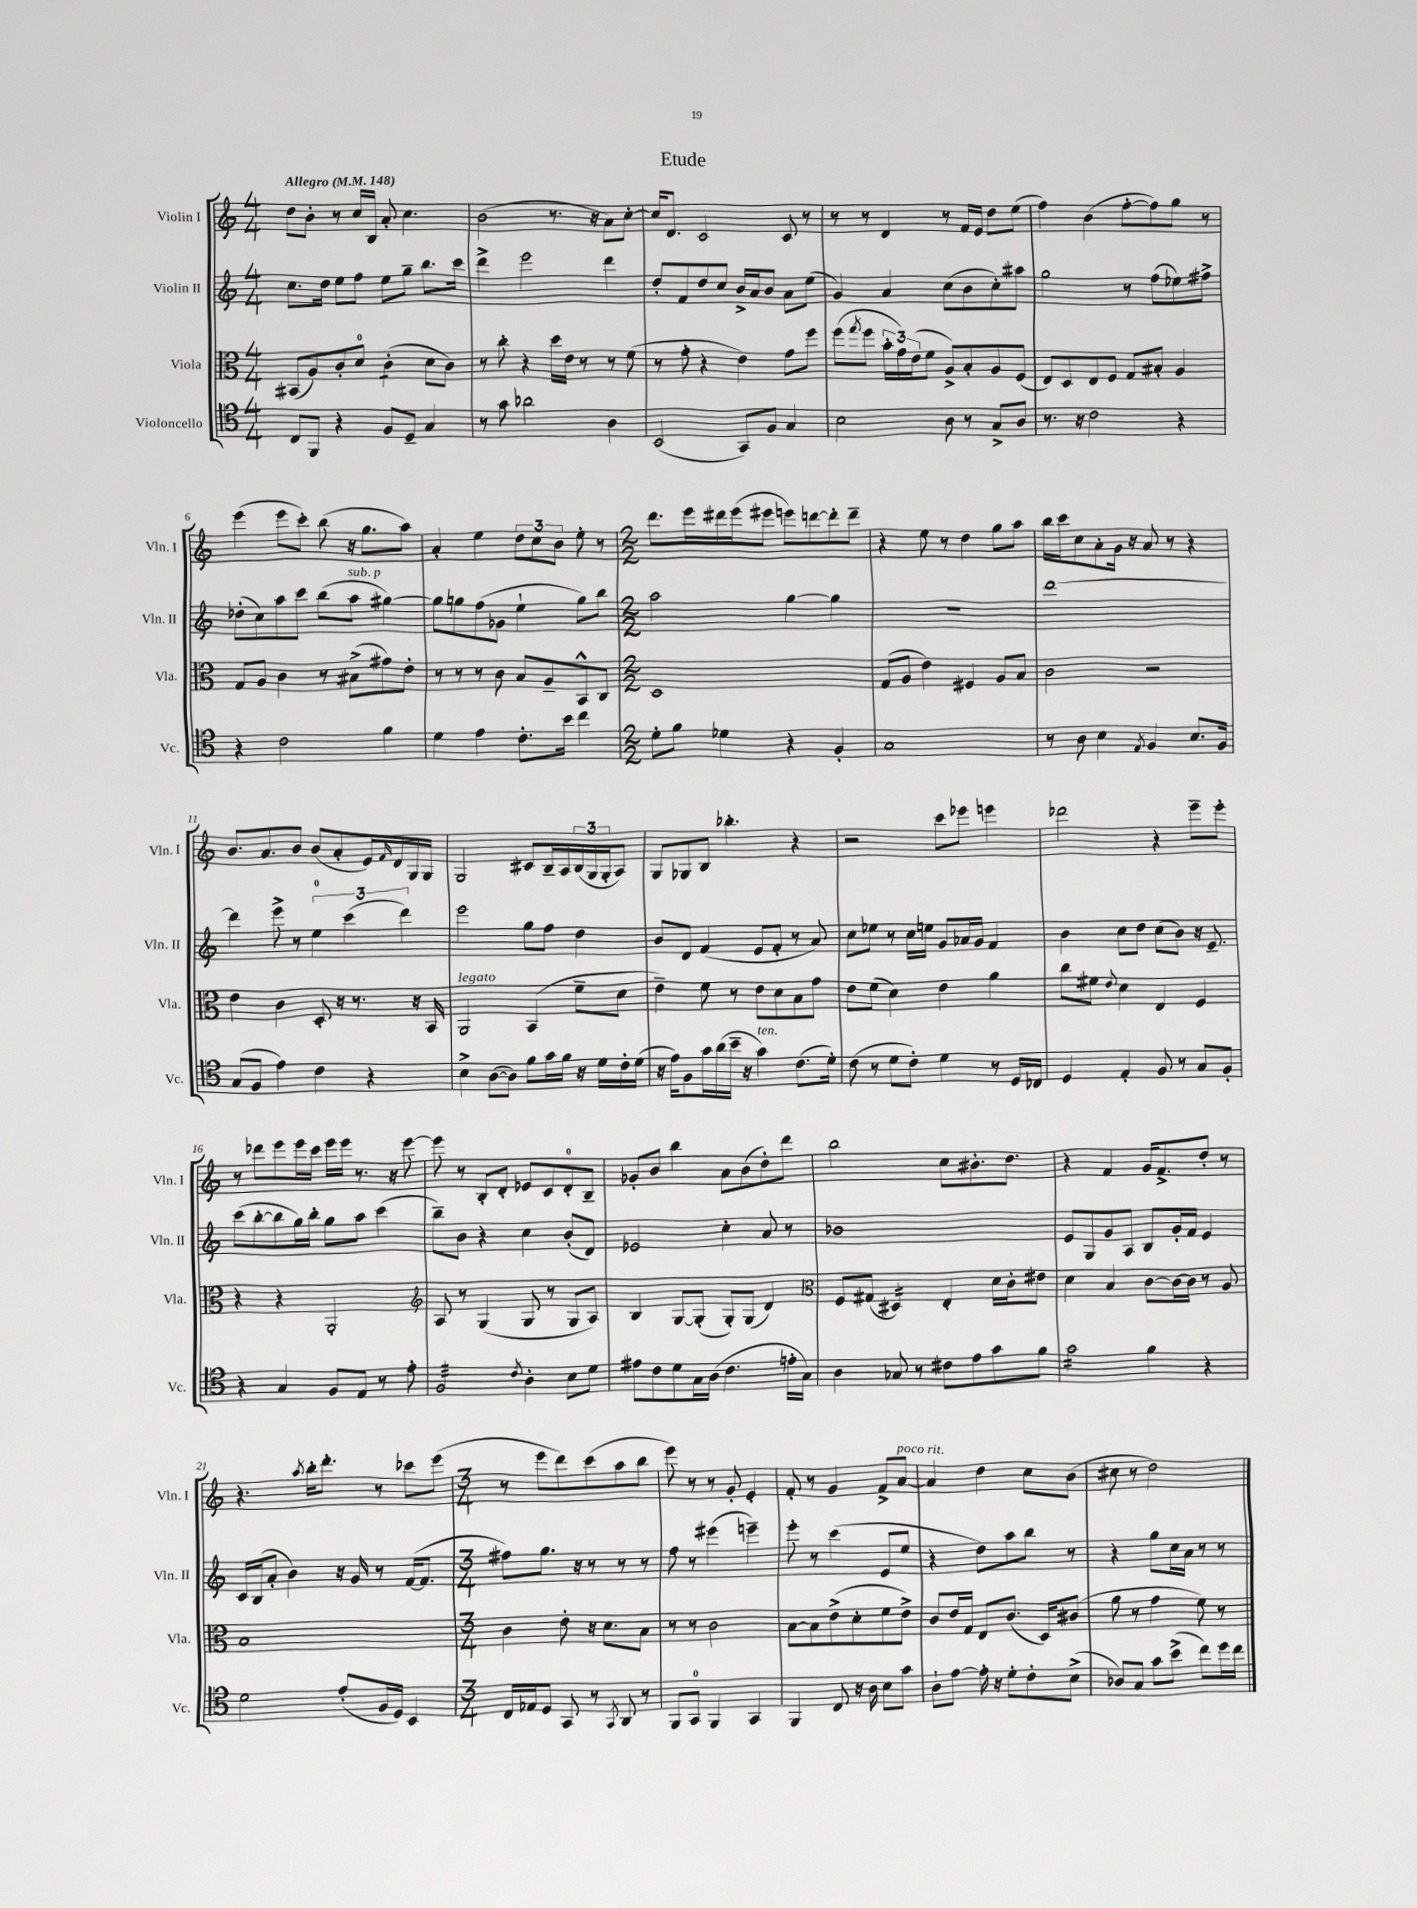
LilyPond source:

\header { title = "Etude" }
<<
\new StaffGroup <<
\new Staff = "s0" \with { instrumentName = "Violin I" shortInstrumentName = "Vln. I" } {
    \clef treble \key c \major \numericTimeSignature \time 4/4 \tempo "Allegro" 4 = 148
    d''8 b'8-. r8 c''16 b16 a'8-. c''4. |
    b'2( r8. r16 a'8) c''8~-. |
    c''16 d'8. c'2 c'8 r8 |
    r8 r8 d'4 r8 f'16 e'16 d''8 e''8( |
    f''4) b'4( f''8~-. f''8) g''8 r8 |
    e'''4( e'''8 c'''8-.) b''8( r16 g''8. a''8) |
    a'4-. e''4 \tuplet 3/2 { d''8 c''8 b'8 } e''8-. r8 |
    \numericTimeSignature \time 2/2 d'''8. e'''16 dis'''16 e'''16( eis'''8 e'''8) d'''8~ d'''8-. d'''8-- |
    r4 e''8 r8 d''4 g''8 a''8 |
    b''16 c'''16 c''8 a'8-. g'16 r16 a'8 r8 r4 |
    b'8. a'8. b'8 b'8( a'8-. e'16) \grace { f'16 } d'16 g16 g16 |
    g2 cis'8 b16-- a16 \tuplet 3/2 { b16( g16 g16-. } a8) |
    g8 ges8 b8 bes''4.-. r4 |
    r2 c'''8 ees'''8 e'''4 |
    des'''2 r4 e'''8-- e'''8-. |
    r8 des'''8 e'''8 e'''16 c'''16 e'''16 e'''16 r8. r16 e'''8~ |
    e'''8 r8 b8-. d'8-. ees'8 c'8 d'8-0-. b8-- |
    ges'8-. b'8 b''4 a'8 b'8( d''8-.) d'''8 |
    b''2 c''8 bis'8.-. d''8. |
    r4 f'4 g'16 f'8.-> d''8-. r8 |
    r4. \acciaccatura { a''8 } b''16-. d'''8.-. r8 ces'''8 e'''8( |
    \numericTimeSignature \time 3/4 r8 e'''8 d'''8) c'''8( a''8 b''8 |
    e'''8) r8 r8 g'8-. e'4-. |
    f'8-. r8 g'4 f'8-> a'8~^\markup { \italic "poco rit." } |
    a'4 d''4 c''8 b'8( |
    cis''8 r8 d''2) \bar "|." |
}
\new Staff = "s1" \with { instrumentName = "Violin II" shortInstrumentName = "Vln. II" } {
    \clef treble \key c \major \numericTimeSignature \time 4/4
    c''8. d''16 e''8 f''8 e''8 g''8-- b''8. c'''16 |
    d'''4-> e'''2 d'''4 |
    d''8-. f'8 d''8 c''8 b'16-> a'16 b'8 a'8 e''8( |
    g'4) a'4 c''8( b'8 c''8-.) ais''8 |
    g''2 r8 f''8( ees''8) fis''8-> |
    des''8-.( c''8) a''8 c'''8 b''8( a''8^\markup { \italic "sub. p" } gis''4~) |
    gis''8 g''8 f''8( ges'8 e''4-! g''8) b''8 |
    \numericTimeSignature \time 2/2 a''2 g''4~ g''4 |
    R1 |
    d'''1~ |
    d'''4 e'''8-> r8 \tuplet 3/2 { e''4-0 c'''4( d'''4) } |
    e'''2 g''8 f''8 d''4 |
    b'8 d'8 f'4( e'8 f'8-. r8 a'8) |
    c''8 ees''8 r8 c''16 e''16 g'8 aes'16 g'16 f'4 |
    b'4 c''8 d''8 c''8( b'8) r16 e'8.-- |
    c'''8( b''8~-. b''8 g''16) b''16-. g''8 a''8 c'''4( |
    b''8--) b'8 r4 c''4 b'8-.( d'8) |
    ees'2 c''4-. a'8 r8 |
    bes'1 |
    e'8 g8 g'8 a8 b8 g'16-. f'16 e'4 |
    c'16 b16( a'8-. b'4) r16 g'16 r8 f'16~( f'8. |
    \numericTimeSignature \time 3/4 fis''8) g''8. r16 r8 r8 r8 |
    f''8 r8 eis'''4( e'''4--) |
    e'''8-. r8 c'''4( e'8 e''8 |
    r4 d''8) a''8 b''8 r8 |
    r4 g''8 c''16 a'16 r8 r8 \bar "|." |
}
\new Staff = "s2" \with { instrumentName = "Viola" shortInstrumentName = "Vla." } {
    \clef alto \key c \major \numericTimeSignature \time 4/4
    bis,8( a8) c'8-. d'8-0 c'4:8-.( d'8 c'8) |
    r8 c''8-. r4 d''16 e'16 r8 r8 f'8( |
    r8 g'8-. r4 e'4) g'8 f''8 |
    f''8( \acciaccatura { g''8 } f''8 \tuplet 3/2 { b'16-. g'16) e'16( } f'8 a8->) b8-. a8 f8( |
    e8) d8 e8 f8 g8 bis8-. a4 |
    g8 a8 c'4 r8 bis8->( gis'8) e'8-. |
    r8 r8 r8 c'8 b8 a8-- b,8-^ c8 |
    \numericTimeSignature \time 2/2 d1 |
    g8( a8 e'4) fis4 a8 b8 |
    c'2 r2 |
    e'4 c'4 d8-. r16 r8. r16 b,16 |
    a,2^\markup { \italic "legato" } b,4( f'8-- d'8 |
    e'4--) f'8 r8 e'8 d'8 b8 g'8 |
    e'8 f'8( d'4) e'4 a'4 |
    c''8 fis'8 \appoggiatura { e'8 } d'4 e4 f4 |
    r4 r4 a,2-. |
    \clef treble a8 r8 g4( g8 r8 g8 a8) |
    b4 g8~ g8-.( g8-.) g8( d'4) |
    \clef alto f8 gis8( dis4:16) e4-. d'16 c'16-. eis'8 |
    d'4 b4 c'8~ c'16~ c'16 r8 a8 |
    b1 |
    \numericTimeSignature \time 3/4 c'4 e'8-. r16 d'8. b8 |
    r8 r8 c'2 |
    b8~ b8 e'8->( d'8-. f'8 e'8->) |
    c'8 e'16 g16 e8 c'8.( d16) cis'8( |
    a'8 r8 g'4 f'8) r8 \bar "|." |
}
\new Staff = "s3" \with { instrumentName = "Violoncello" shortInstrumentName = "Vc." } {
    \clef tenor \key c \major \numericTimeSignature \time 4/4
    c8 f,8 r4 f8 d8-- g4 |
    r8 g'8 aes'2 a4 |
    b,2( g,8) f8 g4 |
    b2 a8 r8 g8-> a8 |
    r8. r16 c'2 r4 |
    r4 c'2 f'4 |
    d'4 e'4 c'8.-. b'16 c''4 |
    \numericTimeSignature \time 2/2 d'8-. f'8 des'4 r4 f4-. |
    g1 |
    r8 a8 b4 \acciaccatura { e8 } f4 b8. f16 |
    g8( f8 e'4) c'4 r4 |
    b4-> a8~( a8) f'8 g'16 f'16 r16 d'16 c'16-. d'16( |
    r16 e'16) f8 g'16 a'16( b'16-- r16 g'4^\markup { \italic "ten." }) c'8.( d'16-.) |
    c'8( r8 d'8 c'8-.) d'4 r8 d16 ces16 |
    d4 e4-. f8 r8 g8 f8-. |
    r4 g4 f8 e8 r8 e'8-. |
    f2:32 \acciaccatura { c'8 } a4-. b8 d'8 |
    eis'8 c'8 d'8 g16 a16( c'4. e'16-. g16) |
    a4 ges8 r8 cis'8 e'8 g'8 f'8 |
    g'2:16 f'4 r4 |
    d'2 e'8-.( f16 d16) b,4 |
    \numericTimeSignature \time 3/4 c16 ees16 d8 g,8 r8 \acciaccatura { g,8 } a,8 r8 |
    f,8 g,8-0 f,4 g,4 |
    f,4 c8 r16 a16 b8 g'8 |
    a8-! e'8~ e'16-. r16 d'8-. c'8-. b8->( |
    aes8) g8 g'8 b'8->( c''8) d''16 c''16 \bar "|." |
}
>>
>>
